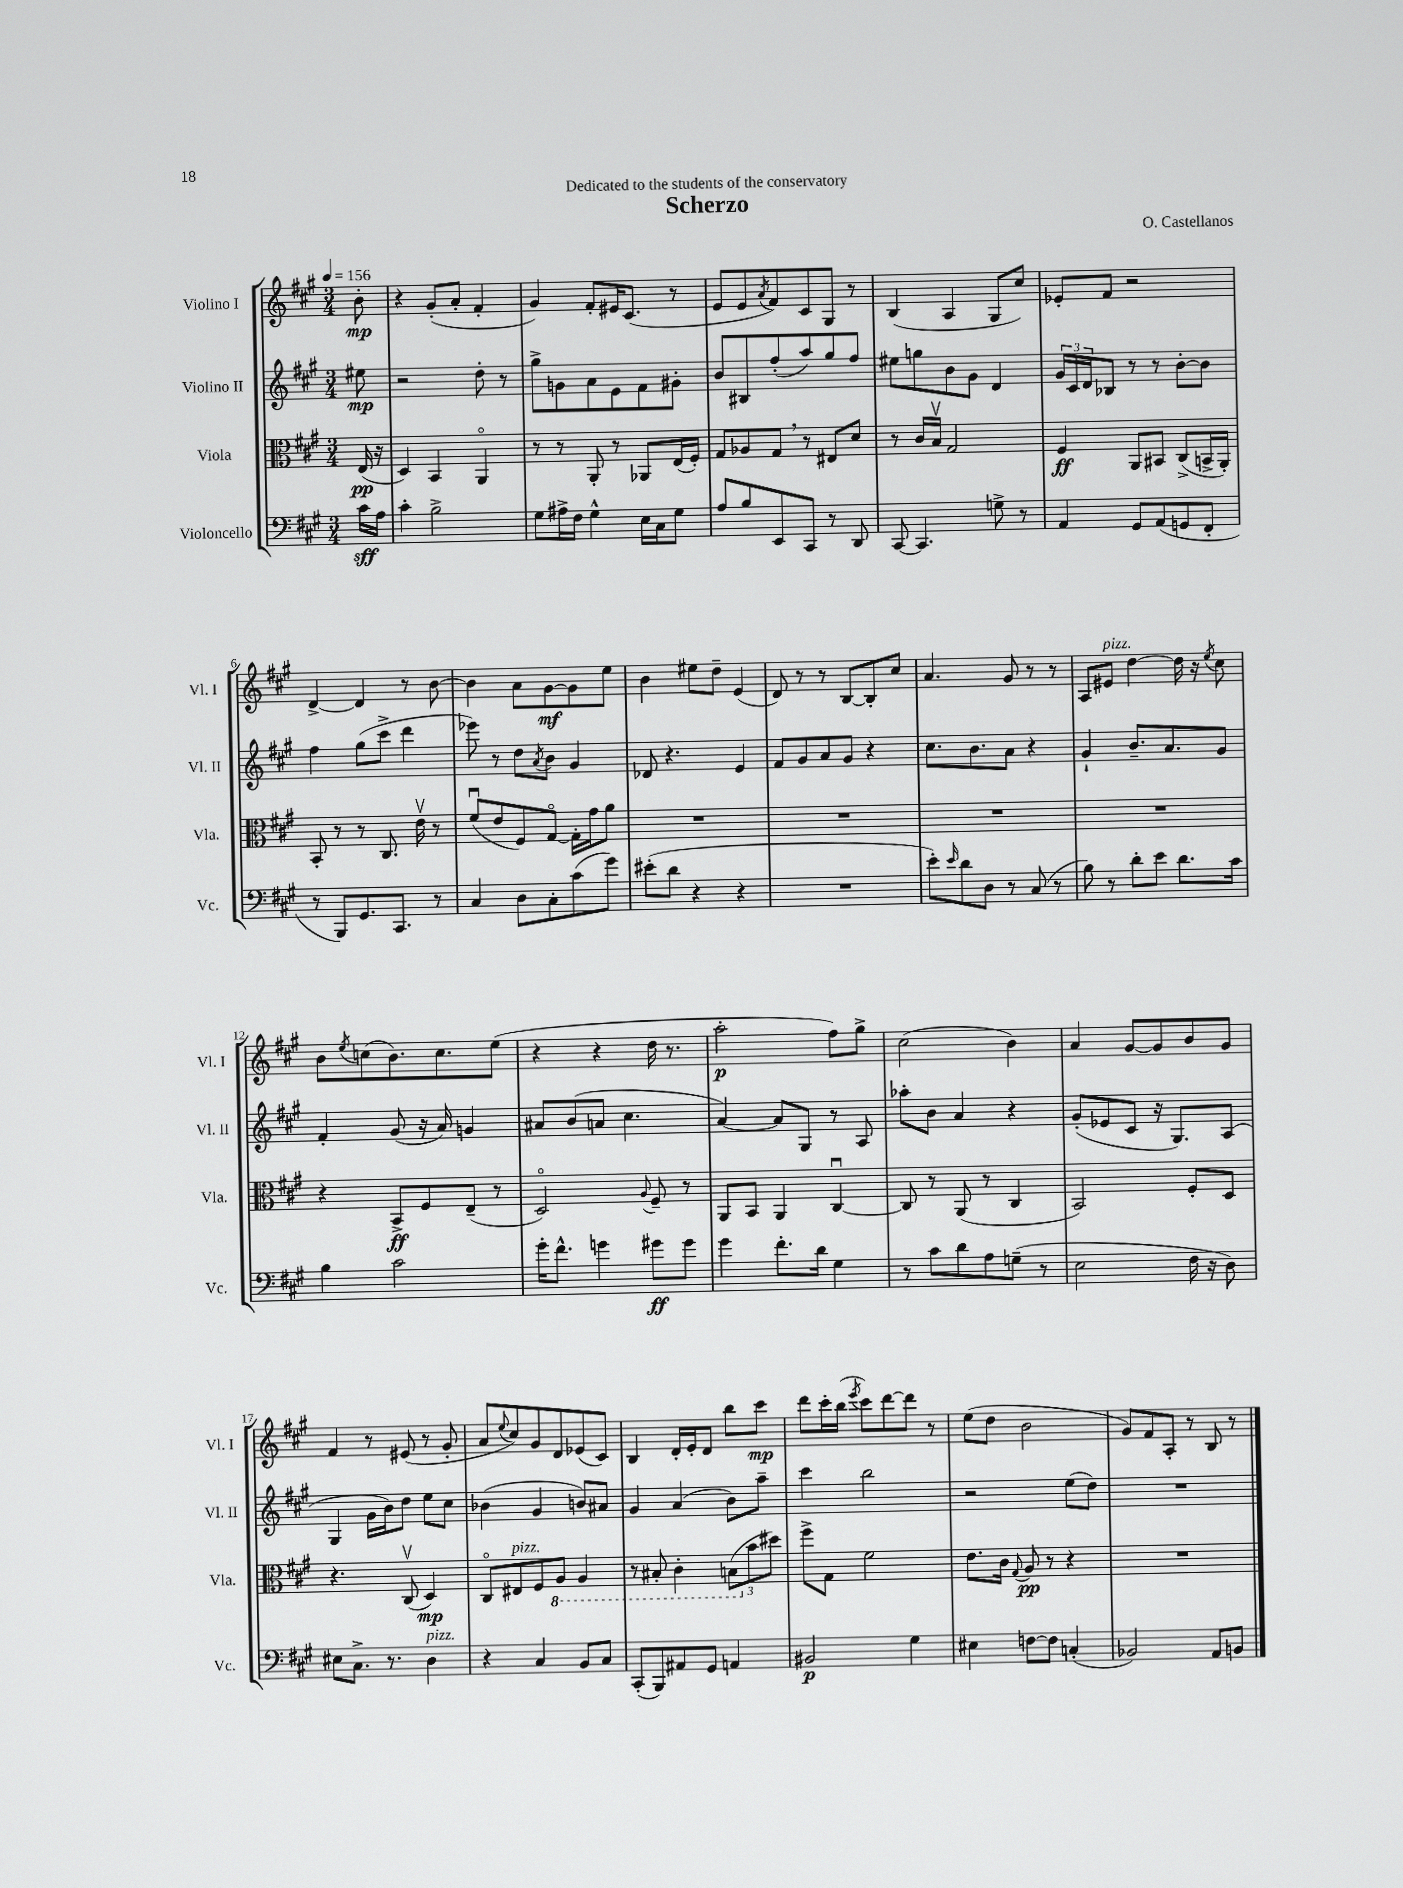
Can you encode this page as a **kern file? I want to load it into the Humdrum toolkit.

**kern	**dynam	**kern	**dynam	**kern	**dynam	**kern	**dynam
*part4	*part4	*part3	*part3	*part2	*part2	*part1	*part1
*staff4	*staff4	*staff3	*staff3	*staff2	*staff2	*staff1	*staff1
*I"Violoncello	*	*I"Viola	*	*I"Violino II	*	*I"Violino I	*
*I'Vc.	*	*I'Vla.	*	*I'Vl. II	*	*I'Vl. I	*
*clefF4	*	*clefC3	*	*clefG2	*	*clefG2	*
*k[f#c#g#]	*	*k[f#c#g#]	*	*k[f#c#g#]	*	*k[f#c#g#]	*
*M3/4	*	*M3/4	*	*M3/4	*	*M3/4	*
*MM156	*	*MM156	*	*MM156	*	*MM156	*
=	=	=	=	=	=	=	=
16c#\LL	sff	(16E/	pp	8ee#X\	mp	8b'\	mp
16A\JJ	.	16r	.	.	.	.	.
=1	=1	=1	=1	=1	=1	=1	=1
4c#'\	.	4D/)	.	2r	.	4r	.
2B^\	.	4BB/	.	.	.	(8g#'/L	.
.	.	.	.	.	.	8a'/J	.
.	.	4AA/	.	8dd'\	.	4f#'/	.
.	.	.	.	8r	.	.	.
=2	=2	=2	=2	=2	=2	=2	=2
8G#\L	.	8r	.	8gg#^\L	.	4g#/)	.
16A#X^\L	.	8r	.	8gn\	.	.	.
16F#\JJ	.	.	.	.	.	.	.
4G#^^\	.	8AA'/	.	8a\	.	8f#'/L	.
.	.	8r	.	8e\	.	16e#X/K	.
.	.	.	.	.	.	(8.c#/J	.
16E\LL	.	8AA-X/L	.	8f#\	.	.	.
16C#\J	.	.	.	.	.	.	.
8G#\J	.	(16E/L	.	8g#X'\J	.	8r	.
.	.	16F#'/JJ)	.	.	.	.	.
=3	=3	=3	=3	=3	=3	=3	=3
8A/L	.	8G#/L	.	8b/L	.	8e/L	.
8B/	.	8A-X/	.	8B#X/	.	8e/	.
.	.	.	.	.	.	8qa/	.
8EE/	.	8G#,/J	.	(8ff#'/	.	8f#/)	.
8CC#/J	.	8r	.	8aa/)	.	8c#/	.
8r	.	8E#X/L	.	8gg#/	.	8G#/J	.
8DD/	.	8d/J	.	8ff#/J	.	8r	.
=4	=4	=4	=4	=4	=4	=4	=4
[8CC#/	.	8r	.	8ee#X\L	.	(4B/	.
4.CC#/]	.	16c#/LL	.	8ggn\	.	.	.
.	.	16Bv/JJ	.	.	.	.	.
.	.	2G#/	.	8b\	.	4A/	.
.	.	.	.	8g#\J	.	.	.
8Gn^\	.	.	.	4d/	.	8G#/L	.
8r	.	.	.	.	.	8cc#/J)	.
=5	=5	=5	=5	=5	=5	=5	=5
4AA/	.	4F#/	ff	24g#/LL	.	8e-X'/L	.
.	.	.	.	24c#/	.	.	.
.	.	.	.	24d/J	.	.	.
.	.	.	.	8B-X/J	.	8f#/J	.
8GG#/L	.	8AA/L	.	8r	.	2r	.
(8AA/	.	8BB#X/J	.	8r	.	.	.
8GGn/	.	(8C#^/L	.	[8b'\L	.	.	.
8FF#'/J	.	16BBn^/L	.	8b\J]	.	.	.
.	.	16AA'/JJ)	.	.	.	.	.
!!LO:LB:g=z
=6	=6	=6	=6	=6	=6	=6	=6
8r	.	8BB'/	.	4ff#\	.	[4d^/	.
8BBB/L)	.	8r	.	.	.	.	.
8.GG#/	.	8r	.	(8gg#\L	.	4d/]	.
.	.	8.C#/	.	8ccc#^\J	.	.	.
8.CC#/J	.	.	.	.	.	.	.
.	.	.	.	4ddd\	.	8r	.
.	.	16ev\	.	.	.	.	.
8r	.	8r	.	.	.	[8b\	.
=7	=7	=7	=7	=7	=7	=7	=7
4C#/	.	(8f#u/L	.	8eee-X\)	.	4b\]	.
.	.	8e/	.	8r	.	.	.
8D\L	.	8F#/)	.	8dd\L	.	8a\L	.
.	.	.	.	8qa/	.	.	.
8C#'\	.	[8G#/J	.	8b\J	.	[8g#\	mf
(8c#\	.	16G#'\LL]	.	4g#/	.	8g#\]	.
.	.	16g#\J	.	.	.	.	.
8g#\J)	.	8a\J	.	.	.	8ee\J	.
=8	=8	=8	=8	=8	=8	=8	=8
(8e#X'\L	.	2.r	.	8d-X/	.	4b\	.
8d\J	.	.	.	4.r	.	.	.
4r	.	.	.	.	.	8ee#X\L	.
.	.	.	.	.	.	8dd~\J	.
4r	.	.	.	4e/	.	(4e/	.
=9	=9	=9	=9	=9	=9	=9	=9
2.r	.	2.r	.	8f#/L	.	8d/)	.
.	.	.	.	8g#/	.	8r	.
.	.	.	.	8a/	.	8r	.
.	.	.	.	8g#/J	.	[8B/L	.
.	.	.	.	4r	.	8B'/]	.
.	.	.	.	.	.	8cc#/J	.
=10	=10	=10	=10	=10	=10	=10	=10
8e'\L)	.	2.r	.	8.cc#\L	.	4.a/	.
16qqe/	.	.	.	.	.	.	.
8d\	.	.	.	.	.	.	.
.	.	.	.	8.b\	.	.	.
8D\J	.	.	.	.	.	.	.
8r	.	.	.	8a\J	.	8g#/	.
(8C#/	.	.	.	4r	.	8r	.
8r	.	.	.	.	.	8r	.
=11	=11	=11	=11	=11	=11	=11	=11
8B\)	.	2.r	.	4g#`/	.	8A/L	.
!	!	!	!	!	!	!LO:TX:a:i:t=pizz.	!
8r	.	.	.	.	.	8e#X/J	.
8d'\L	.	.	.	8.b~/L	.	[4dd\	.
8e\J	.	.	.	.	.	.	.
.	.	.	.	8.a/	.	.	.
8.d\L	.	.	.	.	.	16dd\]	.
.	.	.	.	.	.	16r	.
.	.	.	.	.	.	8qee/	.
.	.	.	.	8g#/J	.	8cc#\	.
16c#\Jk	.	.	.	.	.	.	.
!!LO:LB:g=z
=12	=12	=12	=12	=12	=12	=12	=12
4B\	.	4r	.	4f#'/	.	8b\L	.
.	.	.	.	.	.	8qee/	.
.	.	.	.	.	.	(8ccn\	.
2c#\	.	8BB^/L	ff	(8g#/	.	8.b\)	.
.	.	8F#/	.	16r	.	.	.
.	.	.	.	16a/)	.	8.cc\	.
.	.	(8E~/J	.	4gn/	.	.	.
.	.	8r	.	.	.	(8ee\J	.
=13	=13	=13	=13	=13	=13	=13	=13
16g#'\KL	.	2D/)	.	8a#X/L	.	4r	.
8.f#^^\J	.	.	.	.	.	.	.
.	.	.	.	(8b/	.	.	.
4gn\	.	.	.	8an/J	.	4r	.
.	.	.	.	4.cc#\	.	.	.
.	.	8qqA/	.	.	.	.	.
8g#X\L	ff	8F#~/	.	.	.	16dd\	.
.	.	.	.	.	.	8.r	.
8g#\J	.	8r	.	.	.	.	.
=14	=14	=14	=14	=14	=14	=14	=14
4g#\	.	8AA/L	.	[4a/)	.	2aa'\	p
.	.	8BB/J	.	.	.	.	.
8.f#'\L	.	4AA/	.	8a/L]	.	.	.
.	.	.	.	8G#/J	.	.	.
16d\Jk	.	.	.	.	.	.	.
4G#\	.	[4C#u/	.	8r	.	8ff#\L)	.
.	.	.	.	8A/	.	8gg#^\J	.
=15	=15	=15	=15	=15	=15	=15	=15
8r	.	8C#/]	.	8aa-X'\L	.	(2cc#\	.
8c#\L	.	8r	.	8b\J	.	.	.
8d\	.	(8AA/	.	4a/	.	.	.
8A\	.	8r	.	.	.	.	.
(8Gn~\J	.	4C#/	.	4r	.	4b\)	.
8r	.	.	.	.	.	.	.
=16	=16	=16	=16	=16	=16	=16	=16
2E\	.	2BB/)	.	(8g#'/L	.	4a/	.
.	.	.	.	8e-X/	.	.	.
.	.	.	.	8c#/J	.	[8g#/L	.
.	.	.	.	16r	.	8g#/]	.
.	.	.	.	8.G#/L)	.	.	.
16F#\	.	8F#'/L	.	.	.	8b/	.
16r	.	.	.	.	.	.	.
8D\)	.	8D/J	.	(8A/J	.	8g#/J	.
!!LO:LB:g=z
=17	=17	=17	=17	=17	=17	=17	=17
8E#X\L	.	4.r	.	4G#/	.	4f#/	.
8.C#^\J	.	.	.	.	.	.	.
.	.	.	.	16g#\LL	.	8r	.
8.r	.	.	.	16b\J)	.	.	.
.	.	(8C#v/	.	8dd\J	.	(8e#X/	.
!LO:TX:a:i:t=pizz.	!	!	!	!	!	!	!
4D\	.	4D/)	mp	8ee\L	.	8r	.
.	.	.	.	8cc#\J	.	8g#'/	.
=18	=18	=18	=18	=18	=18	=18	=18
4r	.	8C#/L	.	(4b-X\	.	8a/L	.
.	.	.	.	.	.	8qqee/	.
!	!	!LO:TX:a:i:t=pizz.	!	!	!	!	!
.	.	8E#X/	.	.	.	8cc#/)	.
4C#/	.	8F#/	.	4g#/	.	8g#/	.
*	*	*8ba	*	*	*	*	*
.	.	8AA/J	.	.	.	8d/	.
8BB/L	.	4AA/	.	8bn/L)	.	(8e-X/	.
8C#/J	.	.	.	8a#X/J	.	8c#/J)	.
=19	=19	=19	=19	=19	=19	=19	=19
(8CC#'/L	.	8r	.	4g#/	.	4B/	.
8BBB/)	.	8BB#X'/	.	.	.	.	.
8AA#X/	.	4C#'\	.	(4a/	.	16d'/LL	.
.	.	.	.	.	.	16e'/J	.
8GG#/J	.	.	.	.	.	8d/J	.
4AAn/	.	(12BBn\L	.	8b\L)	.	8bb\L	.
*	*	*X8ba	*	*	*	*	*
.	.	12b\	.	.	.	.	.
.	.	.	.	8aa~\J	.	8ccc#\J	mp
.	.	12dd#X\J)	.	.	.	.	.
=20	=20	=20	=20	=20	=20	=20	=20
2BB#X/	p	8ff#^\L	.	4ccc#\	.	8ddd\L	.
.	.	8G#\J	.	.	.	16ccc#'\L	.
.	.	.	.	.	.	(16bb\JJ	.
.	.	.	.	.	.	8qeee/	.
.	.	2f#\	.	2bb\	.	8ccc#\L)	.
.	.	.	.	.	.	[8ddd\	.
4G#\	.	.	.	.	.	8ddd\J]	.
.	.	.	.	.	.	8r	.
=21	=21	=21	=21	=21	=21	=21	=21
4E#X\	.	8.e\L	.	2r	.	(8ee\L	.
.	.	.	.	.	.	8dd\J	.
.	.	16c#\Jk	.	.	.	.	.
.	.	8qqG#/	.	.	.	.	.
[8Fn\L	.	8A/	pp	.	.	2b\	.
8F\J]	.	8r	.	.	.	.	.
(4Cn'/	.	4r	.	(8ee\L	.	.	.
.	.	.	.	8dd\J)	.	.	.
=22	=22	=22	=22	=22	=22	=22	=22
2BB-X/)	.	2.r	.	2.r	.	8g#/L)	.
.	.	.	.	.	.	8f#/	.
.	.	.	.	.	.	8A'/J	.
.	.	.	.	.	.	8r	.
8AA/L	.	.	.	.	.	8B/	.
8BBn/J	.	.	.	.	.	8r	.
==	==	==	==	==	==	==	==
*-	*-	*-	*-	*-	*-	*-	*-
